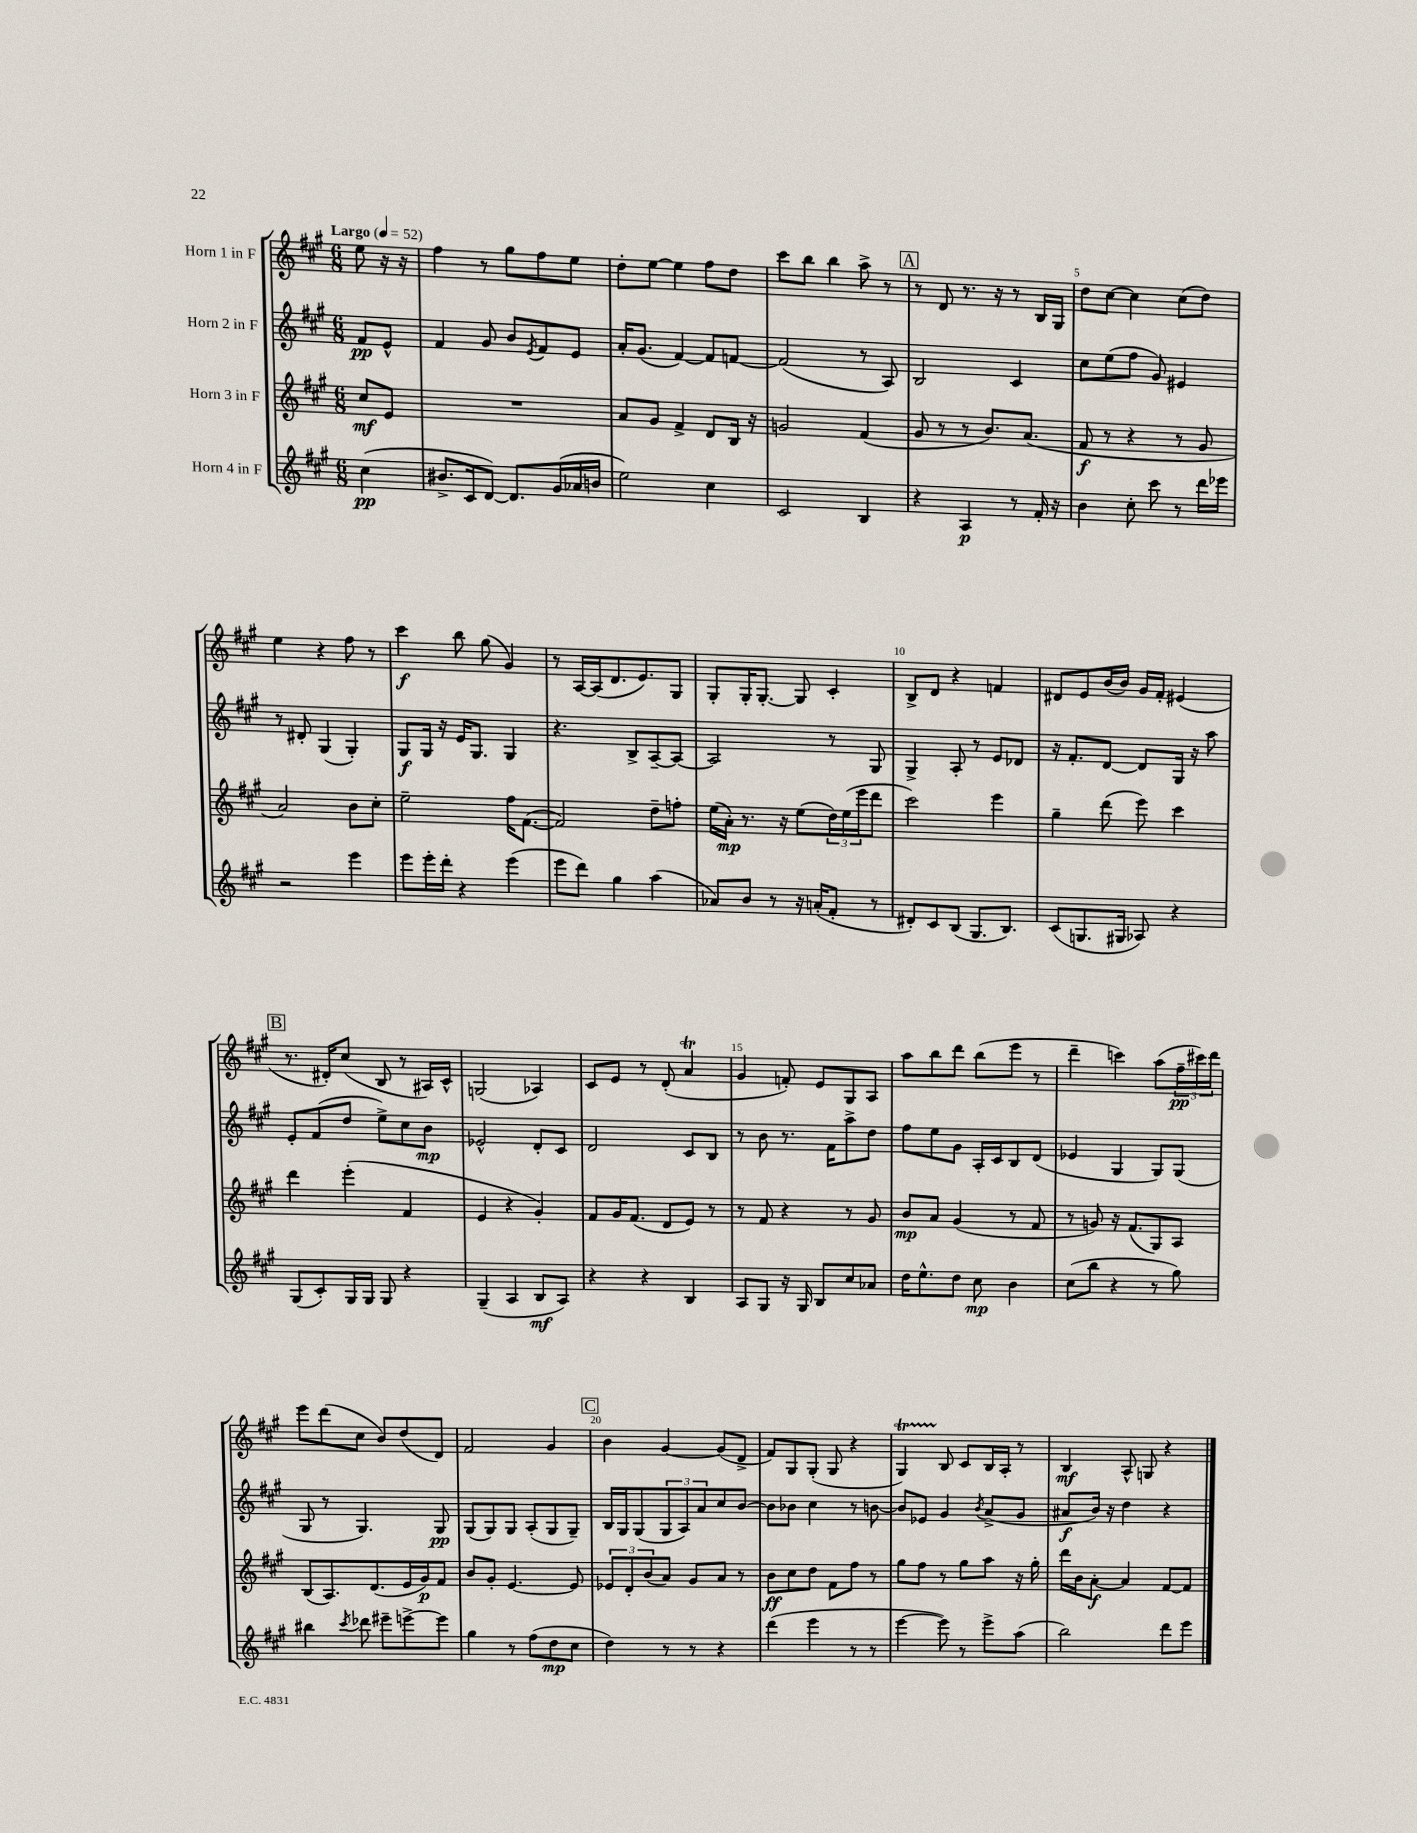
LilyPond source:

<<
\new StaffGroup <<
\new Staff = "s0" \with { instrumentName = "Horn 1 in F" } {
    \clef treble \key a \major \numericTimeSignature \time 6/8 \partial 4 \tempo "Largo" 4 = 52
    e''8 r16 r16 |
    fis''4 r8 gis''8 fis''8 e''8 |
    d''8-. e''8~ e''4 fis''8 d''8 |
    cis'''8 b''8 b''4 a''8-> r8 |
    \mark \markup { \box "A" } r8 d'8 r8. r16 r8 b16 gis16 |
    d''8 cis''8~ cis''4 cis''8( d''8) |
    e''4 r4 fis''8 r8 |
    cis'''4\f b''8 gis''8( gis'4) |
    r8 a16~ a16( d'8. e'8.) gis8 |
    gis8-. gis16-. gis8.~-. gis8 cis'4-. |
    b8-> d'8 r4 f'4 |
    dis'8 e'8 b'16( b'16) gis'16 fis'16-. eis'4( |
    \mark \markup { \box "B" } r8. dis'16-.) cis''8( b8 r8 ais16) cis'16-^ |
    g2( aes4) |
    cis'8 e'8 r8 d'8-.( a'4\trill |
    gis'4 f'8-.) e'8 gis8 a8 |
    a''8 b''8 d'''8 b''8( e'''8 r8 |
    d'''4-- c'''4) a''8( \tuplet 3/2 { fis''16--\pp cis'''16) d'''16 } |
    e'''8 d'''8( cis''8 b'8) d''8( d'8) |
    fis'2 gis'4 |
    \mark \markup { \box "C" } b'4 gis'4~ gis'8( d'8-> |
    fis'8) gis8 gis8-.( gis8 r4 |
    gis4\startTrillSpan) b8\stopTrillSpan cis'8 b16 a16-. r8 |
    b4\mf a8-^ g8 r4 \bar "|." |
}
\new Staff = "s1" \with { instrumentName = "Horn 2 in F" } {
    \clef treble \key a \major \numericTimeSignature \time 6/8 \partial 4
    fis'8\pp e'8-^ |
    fis'4 gis'8 b'8 \acciaccatura { e'8 } fis'8 e'8 |
    a'16-. gis'8.( fis'4~) fis'8 f'8~ |
    f'2( r8 a8) |
    \mark \markup { \box "A" } b2 cis'4 |
    cis''8 e''8( fis''8 gis'8) eis'4 |
    r8 dis'8-. gis4( gis4-.) |
    gis8\f gis16 r16 e'16 gis8. gis4 |
    r4. b8-> a8~-- a8~ |
    a2 r8 gis8 |
    gis4-> a8-. r8 e'8 des'8 |
    r16 fis'8.-. d'8~ d'8 gis16 r16 a''8 |
    \mark \markup { \box "B" } e'8-. fis'8( d''8 e''8->) cis''8 b'8\mp |
    ees'2-^ d'8-. cis'8 |
    d'2 cis'8 b8 |
    r8 b'8 r8. fis'16 a''8-> d''8 |
    fis''8 e''8 gis'8 a16-. cis'16 b8 d'8( |
    ees'4 gis4 gis8) gis8( |
    gis8 r8 gis4.) gis8\pp |
    gis8( gis8) gis8 a8-.( gis8 gis8--) |
    \mark \markup { \box "C" } b16 gis16 gis8( \tuplet 3/2 { gis8 a8) a'8 } cis''8 b'8~ |
    b'8 bes'8 cis''4 r8 b'8~ |
    b'8 ees'8 gis'4 \acciaccatura { b'8 } a'8->( gis'8 |
    ais'8\f b'16) r16 d''4 r4 \bar "|." |
}
\new Staff = "s2" \with { instrumentName = "Horn 3 in F" } {
    \clef treble \key a \major \numericTimeSignature \time 6/8 \partial 4
    cis''8\mf e'8 |
    R2. |
    a'8 gis'8 fis'4-> d'8 b16 r16 |
    g'2 fis'4( |
    \mark \markup { \box "A" } gis'8 r8 r8 b'8.) a'8.( |
    fis'8\f r8 r4 r8 gis'8 |
    a'2) b'8 cis''8-. |
    e''2-- fis''16 fis'8.~( |
    fis'2) d''8-- f''8-. |
    e''16( a'16-.\mp) r8. r16 e''8( \tuplet 3/2 { d''16) e''16( e'''16 } d'''8 |
    cis'''2) e'''4 |
    gis''4-- d'''8( e'''8) cis'''4 |
    \mark \markup { \box "B" } d'''4 e'''4-.( fis'4 |
    e'4 r4 gis'4-.) |
    fis'8 gis'16 fis'8.( d'8 e'8) r8 |
    r8 fis'8 r4 r8 gis'8 |
    b'8\mp a'8 gis'4( r8 fis'8 |
    r8 g'8) r16 fis'8.( gis8) a8 |
    b8( a8.) d'8.( e'16 gis'16\p) fis'8 |
    b'8 gis'8-. e'4.~ e'8 |
    \mark \markup { \box "C" } \tuplet 3/2 { ees'8 d'8-. b'8( } a'8) gis'8 a'8 r8 |
    b'8\ff cis''8 d''8 fis'8 fis''8 r8 |
    gis''8 fis''8 r8 gis''8 a''8 r16 gis''16-. |
    d'''16 b'16 a'8~-.\f a'4 fis'8~ fis'8 \bar "|." |
}
\new Staff = "s3" \with { instrumentName = "Horn 4 in F" } {
    \clef treble \key a \major \numericTimeSignature \time 6/8 \partial 4
    cis''4\pp( |
    bis'8.-> cis'16 d'8~) d'8. gis'16( aes'16 b'16 |
    e''2) cis''4 |
    cis'2 b4 |
    \mark \markup { \box "A" } r4 a4\p r8 fis'16-. r16 |
    b'4 cis''8-. cis'''8 r8 d'''16 ees'''16 |
    r2 e'''4 |
    e'''8 e'''16-. d'''16-. r4 e'''4( |
    e'''8 d'''8) gis''4 a''4( |
    aes'8) b'8 r8 r16 a'16-.( fis'8-. r8 |
    dis'8-.) cis'8 b8( gis8. b8.) |
    cis'8( g8. gis16 aes8) r4 |
    \mark \markup { \box "B" } gis8( cis'8-.) gis16 gis16 gis8 r4 |
    gis4--( a4 b8\mf a8) |
    r4 r4 b4 |
    a8 gis8 r16 gis16 b8 cis''8 aes'8 |
    d''16 e''8.-^ d''8 cis''8\mp b'4 |
    cis''8( b''8 r4 r8 gis''8) |
    bis''4 \acciaccatura { cis'''8 } des'''8 eis'''8-- e'''8~-> e'''8 |
    gis''4 r8 fis''8( d''8\mp cis''8 |
    \mark \markup { \box "C" } d''4) r8 r8 r4 |
    d'''4( e'''4 r8 r8 |
    e'''4~ e'''8) r8 e'''8-> a''8( |
    b''2) d'''8 e'''8 \bar "|." |
}
>>
>>
\layout { \context { \Score \override BarNumber.break-visibility = ##(#f #t #t) barNumberVisibility = #(every-nth-bar-number-visible 5) } }
